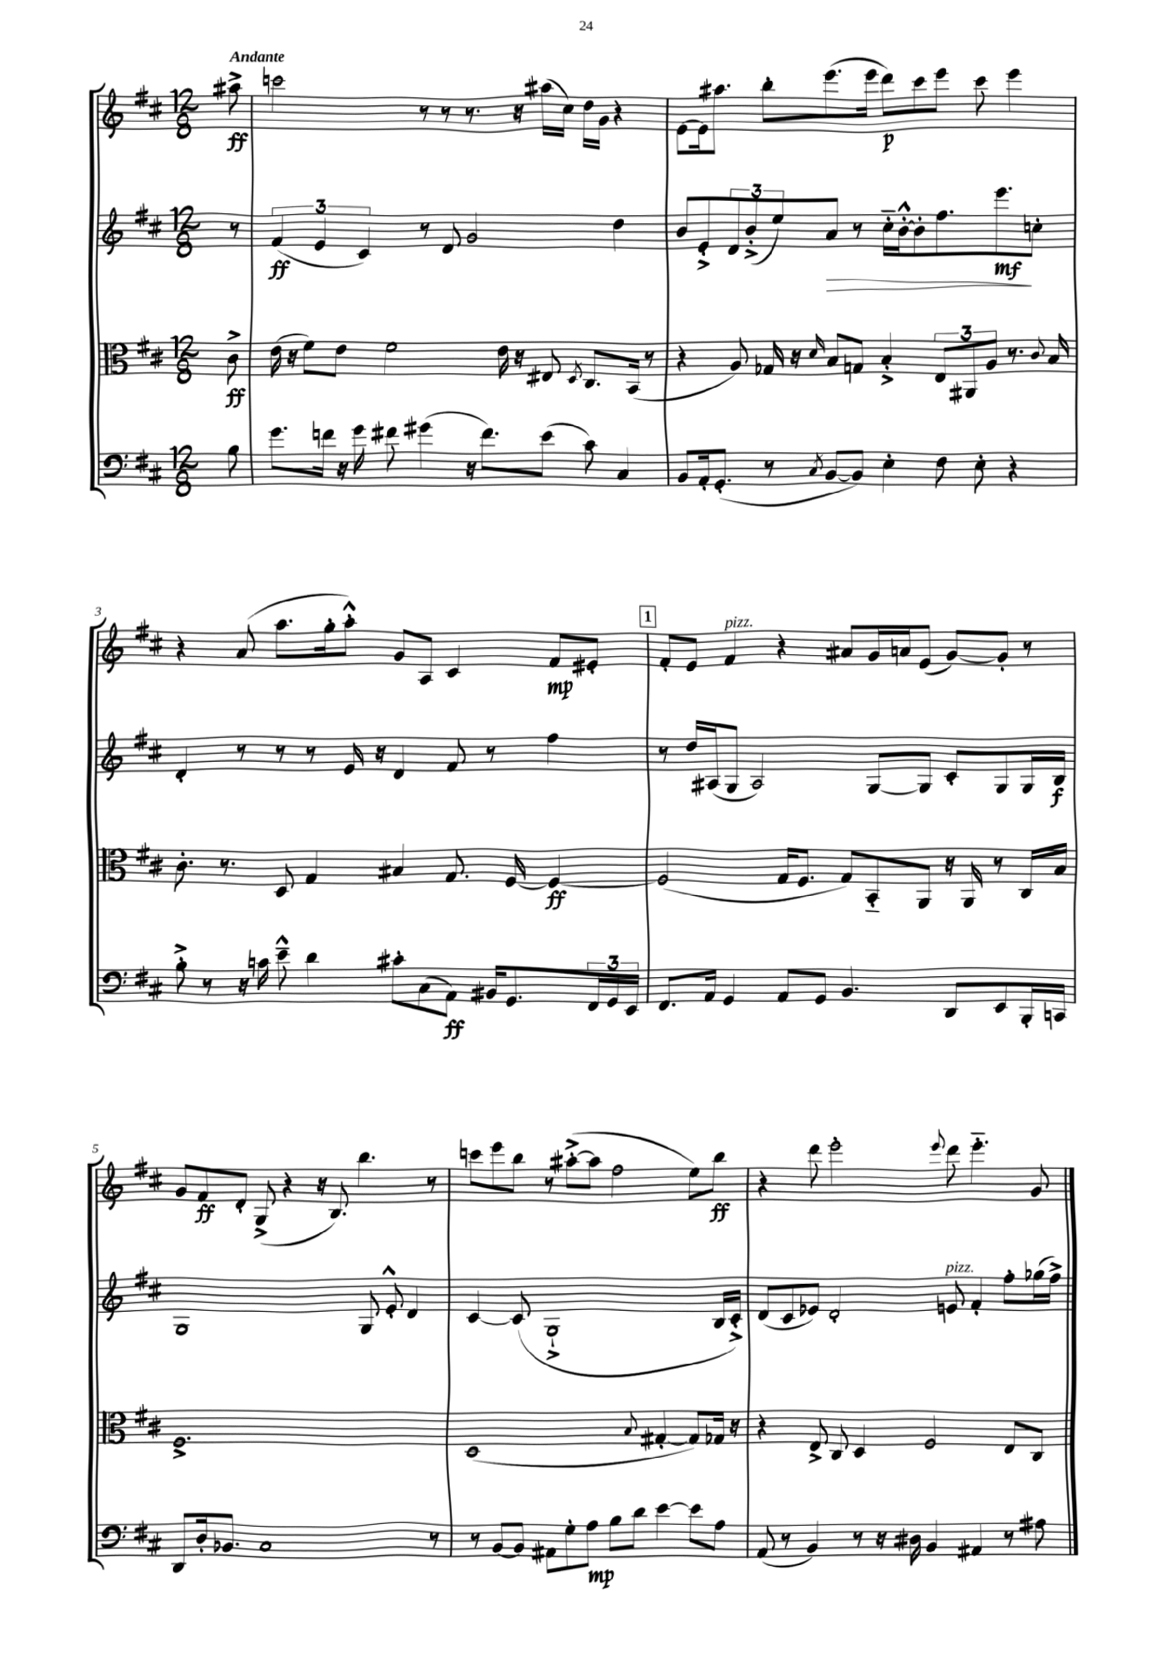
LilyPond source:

<<
\new StaffGroup <<
\new Staff = "s0" {
    \clef treble \key d \major \numericTimeSignature \time 12/8 \partial 8 \tempo "Andante"
    ais''8->\ff |
    c'''2 r8 r8 r8. r16 ais''16( cis''16) d''16 g'16 r4 |
    e'8~ e'16 ais''8. b''8-. e'''8.( e'''16 d'''8\p) cis'''8 e'''8 cis'''8 e'''4 |
    r4 a'8( a''8. g''16-. a''8-.-^) g'8 a8 cis'4 fis'8\mp eis'8-. |
    \mark \markup { \box "1" } fis'8-. e'8 fis'4^\markup { \italic "pizz." } r4 ais'8 g'16 a'16 e'8( g'8~) g'8-. r8 |
    g'8 fis'8\ff d'8-. g8->( r4 r16 b8.) b''4. r8 |
    c'''8 e'''8 b''8 r8 ais''8~-.->( ais''8 fis''2 e''8) b''8\ff |
    r4 d'''8 e'''2-. \appoggiatura { e'''8 } d'''8 e'''4.-_ g'8 \bar "|." |
}
\new Staff = "s1" {
    \clef treble \key d \major \numericTimeSignature \time 12/8 \partial 8
    r8 |
    \tuplet 3/2 { fis'4\ff( e'4 cis'4) } r8 d'8 g'2 d''4 |
    b'8 e'8-.-> \tuplet 3/2 { d'8 b'8-.->( e''8) } a'8\> r8 cis''16-_ b'16~-.-^ b'8-. fis''8. e'''8.\mf\! c''8-. |
    d'4-. r8 r8 r8 e'16 r16 d'4 fis'8 r8 fis''4 |
    \mark \markup { \box "1" } r8 d''16 ais16( g8 ais2) g8~ g8 cis'8-. g8 g16 b16\f |
    g1 g8 e'8-.-^ d'4 |
    cis'4~ cis'8( g1-!-> b16 cis'16-.->) |
    d'8( cis'8 ees'8) d'2-. e'8^\markup { \italic "pizz." } fis'4-. fis''8-. ges''16( fis''16->) \bar "|." |
}
\new Staff = "s2" {
    \clef alto \key d \major \numericTimeSignature \time 12/8 \partial 8
    cis'8->\ff |
    e'16( r16 fis'8) e'8 fis'2 e'16 r16 eis8 \acciaccatura { d8 } cis8. b,16( r8 |
    r4 a8) ges16 r16 \grace { d'16 } b8 g8 b4-.-> \tuplet 3/2 { e8 ais,8 a8 } r8. \appoggiatura { cis'8 } b16 |
    cis'8.-. r8. d8 g4 bis4 g8. fis16~ fis4~\ff |
    \mark \markup { \box "1" } fis2( g16 fis8. g8) b,8-_ a,8 r16 a,16 r8 cis16 b16 |
    fis1.-> |
    d1( \appoggiatura { b8 } gis4~-. gis8) ges16 r16 |
    r4 e8-> cis8 d4 fis2 e8 cis8 \bar "|." |
}
\new Staff = "s3" {
    \clef bass \key d \major \numericTimeSignature \time 12/8 \partial 8
    b8 |
    g'8. f'16 r16 g'16 fis'8 gis'4( r16 fis'8.) e'8( cis'8) cis4 |
    b,8 a,16-. g,8.-.( r8 \acciaccatura { cis8 } b,8~ b,8) e4-. fis8 e8-. r4 |
    b8-.-> r8 r16 c'16 e'8---^ d'4 cis'8-. cis8( a,8\ff) bis,16 g,8. \tuplet 3/2 { fis,16 g,16 e,16 } |
    \mark \markup { \box "1" } fis,8. a,16 g,4 a,8 g,8 b,4. d,8 e,8 b,,16-. c,16 |
    d,8 d16-. bes,8. cis1 r8 |
    r8 b,8~ b,8 ais,8 g8-. a8\mp b8 d'8 e'4~ e'8 a8 |
    a,8( r8 b,4) r8 r16 dis16 b,4 ais,4 r8 ais8 \bar "|." |
}
>>
>>
